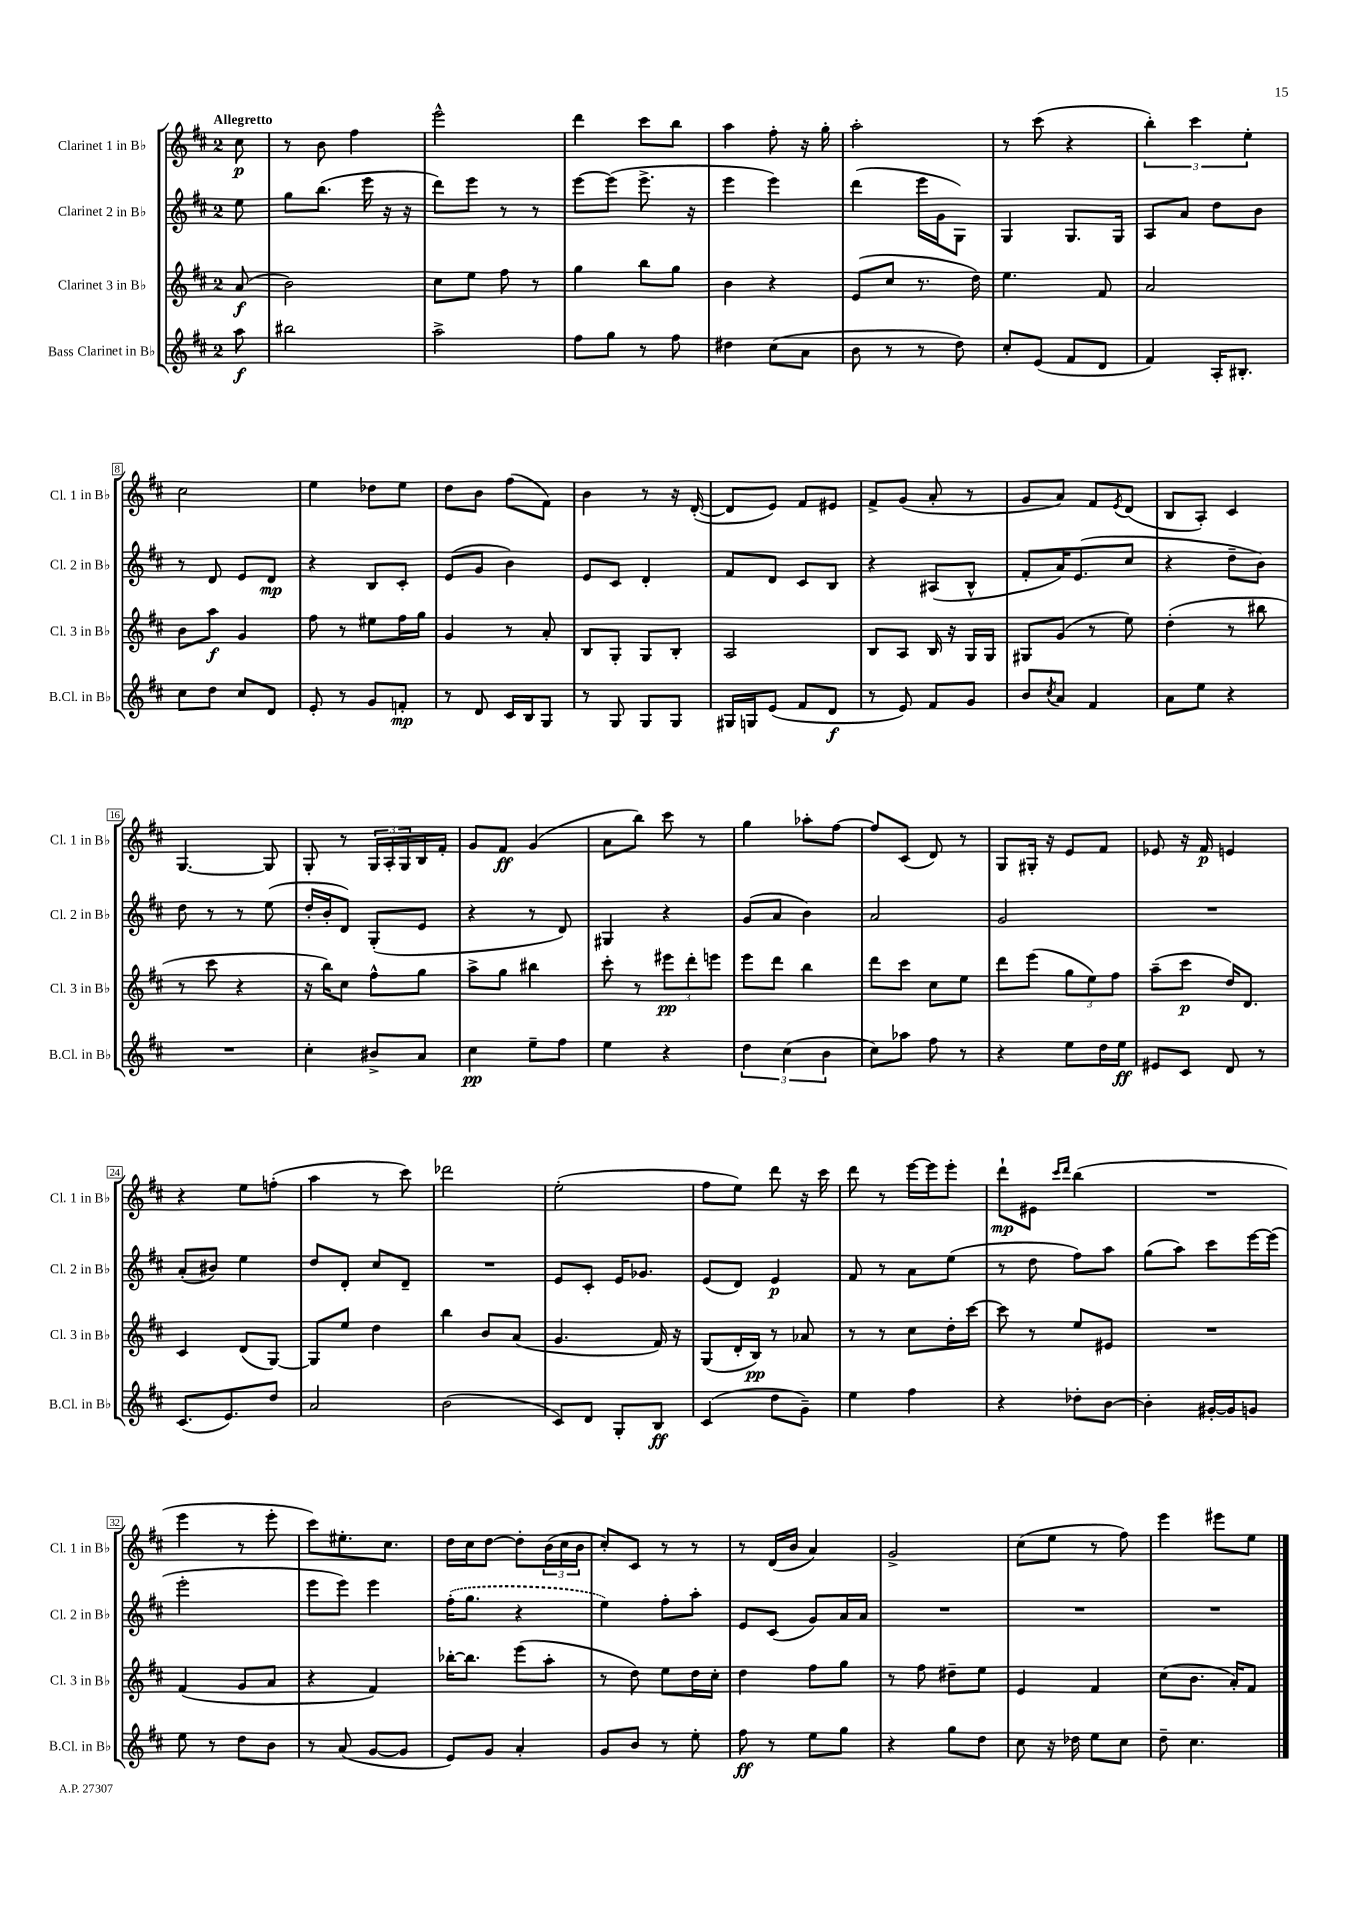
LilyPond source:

<<
\new StaffGroup <<
\new Staff = "s0" \with { instrumentName = "Clarinet 1 in Bb" shortInstrumentName = "Cl. 1 in Bb" } {
    \clef treble \key d \major \once \override Staff.TimeSignature.style = #'single-digit \time 2/4 \partial 8 \tempo "Allegretto"
    cis''8\p |
    r8 b'8 fis''4 |
    e'''2-^ |
    d'''4 cis'''8 b''8 |
    a''4 fis''8-. r16 g''16-. |
    a''2-. |
    r8 cis'''8( r4 |
    \tuplet 3/2 { b''4-.) cis'''4 e''4-. } |
    cis''2 |
    e''4 des''8 e''8 |
    d''8 b'8 fis''8( fis'8) |
    b'4 r8 r16 d'16~-.( |
    d'8 e'8) fis'8 eis'8 |
    fis'8-> g'8( a'8-. r8 |
    g'8 a'8) fis'8 \acciaccatura { e'8 } d'8( |
    b8 a8-.) cis'4 |
    g4.~ g8 |
    g8-. r8 \tuplet 3/2 { g16 a16-. g16 } b16 fis'16-. |
    g'8 fis'8\ff g'4( |
    a'8 b''8) cis'''8 r8 |
    g''4 aes''8-. fis''8~ |
    fis''8 cis'8( d'8) r8 |
    g8 gis16-. r16 e'8 fis'8 |
    ees'8 r16 fis'16\p e'4 |
    r4 e''8 f''8-.( |
    a''4 r8 cis'''8) |
    des'''2 |
    e''2-.( |
    fis''8 e''8) d'''8 r16 cis'''16 |
    d'''8 r8 e'''16~ e'''16 e'''8-. |
    d'''8-!\mp eis'8 \grace { cis'''16 d'''16 } b''4( |
    R2 |
    e'''4 r8 e'''8-. |
    cis'''8) eis''8.-. cis''8. |
    d''16 cis''16 d''8~ d''8-. \tuplet 3/2 { b'16( cis''16 b'16 } |
    cis''8-.) cis'8 r8 r8 |
    r8 d'16( b'16 a'4) |
    g'2-> |
    cis''8( e''8 r8 fis''8) |
    e'''4 eis'''8 e''8 \bar "|." |
}
\new Staff = "s1" \with { instrumentName = "Clarinet 2 in Bb" shortInstrumentName = "Cl. 2 in Bb" } {
    \clef treble \key d \major \once \override Staff.TimeSignature.style = #'single-digit \time 2/4 \partial 8
    e''8 |
    g''8 b''8.( e'''16 r16 r16 |
    d'''8) e'''8 r8 r8 |
    e'''8~ e'''8( e'''8.-> r16 |
    e'''4 e'''4) |
    d'''4( e'''16 g'16 g8) |
    g4 g8. g16 |
    a8 a'8 d''8 b'8 |
    r8 d'8 e'8 d'8\mp |
    r4 b8 cis'8-. |
    e'8( g'8 b'4) |
    e'8 cis'8 d'4-. |
    fis'8 d'8 cis'8 b8 |
    r4 ais8( b8-^ |
    fis'8-. a'16) e'8.( cis''8 |
    r4 d''8-- b'8) |
    d''8 r8 r8 e''8( |
    d''16-. b'16-. d'8) g8-.( e'8 |
    r4 r8 d'8) |
    gis4 r4 |
    g'8( a'8 b'4) |
    a'2 |
    g'2 |
    R2 |
    a'8-.( bis'8) e''4 |
    d''8 d'8-. cis''8 d'8-- |
    R2 |
    e'8 cis'8-. e'16 ges'8. |
    e'8( d'8) e'4\p |
    fis'8 r8 a'8 e''8( |
    r8 d''8 fis''8) a''8 |
    g''8( a''8) cis'''8 e'''16~ e'''16( |
    e'''2-. |
    e'''8 e'''8) e'''4 |
    \once \slurDashed fis''16-.( g''8. r4 |
    e''4) fis''8-. a''8-. |
    e'8 cis'8( g'8) a'16 a'16 |
    R2 |
    R2 |
    R2 \bar "|." |
}
\new Staff = "s2" \with { instrumentName = "Clarinet 3 in Bb" shortInstrumentName = "Cl. 3 in Bb" } {
    \clef treble \key d \major \once \override Staff.TimeSignature.style = #'single-digit \time 2/4 \partial 8
    a'8\f( |
    b'2) |
    cis''8 e''8 fis''8 r8 |
    g''4 b''8 g''8 |
    b'4 r4 |
    e'8( cis''8 r8. d''16) |
    e''4. fis'8 |
    a'2 |
    b'8 a''8\f g'4 |
    fis''8 r8 eis''8 fis''16 g''16 |
    g'4 r8 a'8-. |
    b8 g8-. g8 b8-. |
    a2 |
    b8 a8 b16 r16 g16 g16 |
    gis8 g'8( r8 e''8) |
    d''4-.( r8 bis''8 |
    r8 cis'''8 r4 |
    r16 b''16) cis''8 fis''8-^ g''8 |
    a''8-> g''8 bis''4 |
    cis'''8-. r8 \tuplet 3/2 { eis'''8\pp d'''8-. e'''8 } |
    e'''8 d'''8 b''4 |
    d'''8 cis'''8 cis''8 e''8 |
    d'''8 e'''8( \tuplet 3/2 { g''8 e''8) fis''8 } |
    a''8--( cis'''8\p d''16) d'8. |
    cis'4 d'8( g8~) |
    g8 e''8 d''4 |
    b''4 b'8 a'8( |
    g'4. fis'16) r16 |
    g8( d'16-. b16\pp) r8 aes'8 |
    r8 r8 cis''8 d''16-. cis'''16~ |
    cis'''8 r8 e''8 eis'8 |
    R2 |
    fis'4( g'8 a'8 |
    r4 fis'4) |
    bes''16~-. bes''8. e'''8( a''8-. |
    r8 d''8) e''8 d''16 cis''16-. |
    d''4 fis''8 g''8 |
    r8 fis''8 dis''8-- e''8 |
    e'4 fis'4 |
    cis''8( b'8. a'16-.) fis'8 \bar "|." |
}
\new Staff = "s3" \with { instrumentName = "Bass Clarinet in Bb" shortInstrumentName = "B.Cl. in Bb" } {
    \clef treble \key d \major \once \override Staff.TimeSignature.style = #'single-digit \time 2/4 \partial 8
    a''8\f |
    bis''2 |
    a''2-> |
    fis''8 g''8 r8 fis''8 |
    dis''4 cis''8( a'8 |
    b'8 r8 r8 d''8) |
    cis''8-. e'8( fis'8 d'8 |
    fis'4) a16-. bis8.-. |
    cis''8 d''8 cis''8 d'8 |
    e'8-. r8 g'8 f'8-.\mp |
    r8 d'8 cis'16 b16 g8 |
    r8 g8 g8 g8 |
    gis16 g16 e'8( fis'8 d'8\f |
    r8 e'8) fis'8 g'8 |
    b'8 \acciaccatura { cis''8 } a'8 fis'4 |
    a'8 e''8 r4 |
    R2 |
    cis''4-. bis'8-> a'8 |
    cis''4\pp e''8-- fis''8 |
    e''4 r4 |
    \tuplet 3/2 { d''4 cis''4( b'4 } |
    cis''8) aes''8 fis''8 r8 |
    r4 e''8 d''16 e''16\ff |
    eis'8 cis'8 d'8 r8 |
    cis'8.( e'8.) d''8 |
    a'2 |
    b'2( |
    cis'8) d'8 g8-. b8\ff |
    cis'4( d''8 g'8--) |
    e''4 fis''4 |
    r4 des''8-. b'8~ |
    b'4-. gis'16~-. gis'16 g'8 |
    e''8 r8 d''8 b'8 |
    r8 a'8( g'8~ g'8 |
    e'8) g'8 a'4-. |
    g'8 b'8 r8 e''8-. |
    fis''8\ff r8 e''8 g''8 |
    r4 g''8 d''8 |
    cis''8 r16 des''16 e''8 cis''8 |
    d''8-- cis''4. \bar "|." |
}
>>
>>
\layout { \context { \Score \override BarNumber.stencil = #(make-stencil-boxer 0.1 0.3 ly:text-interface::print) } }
